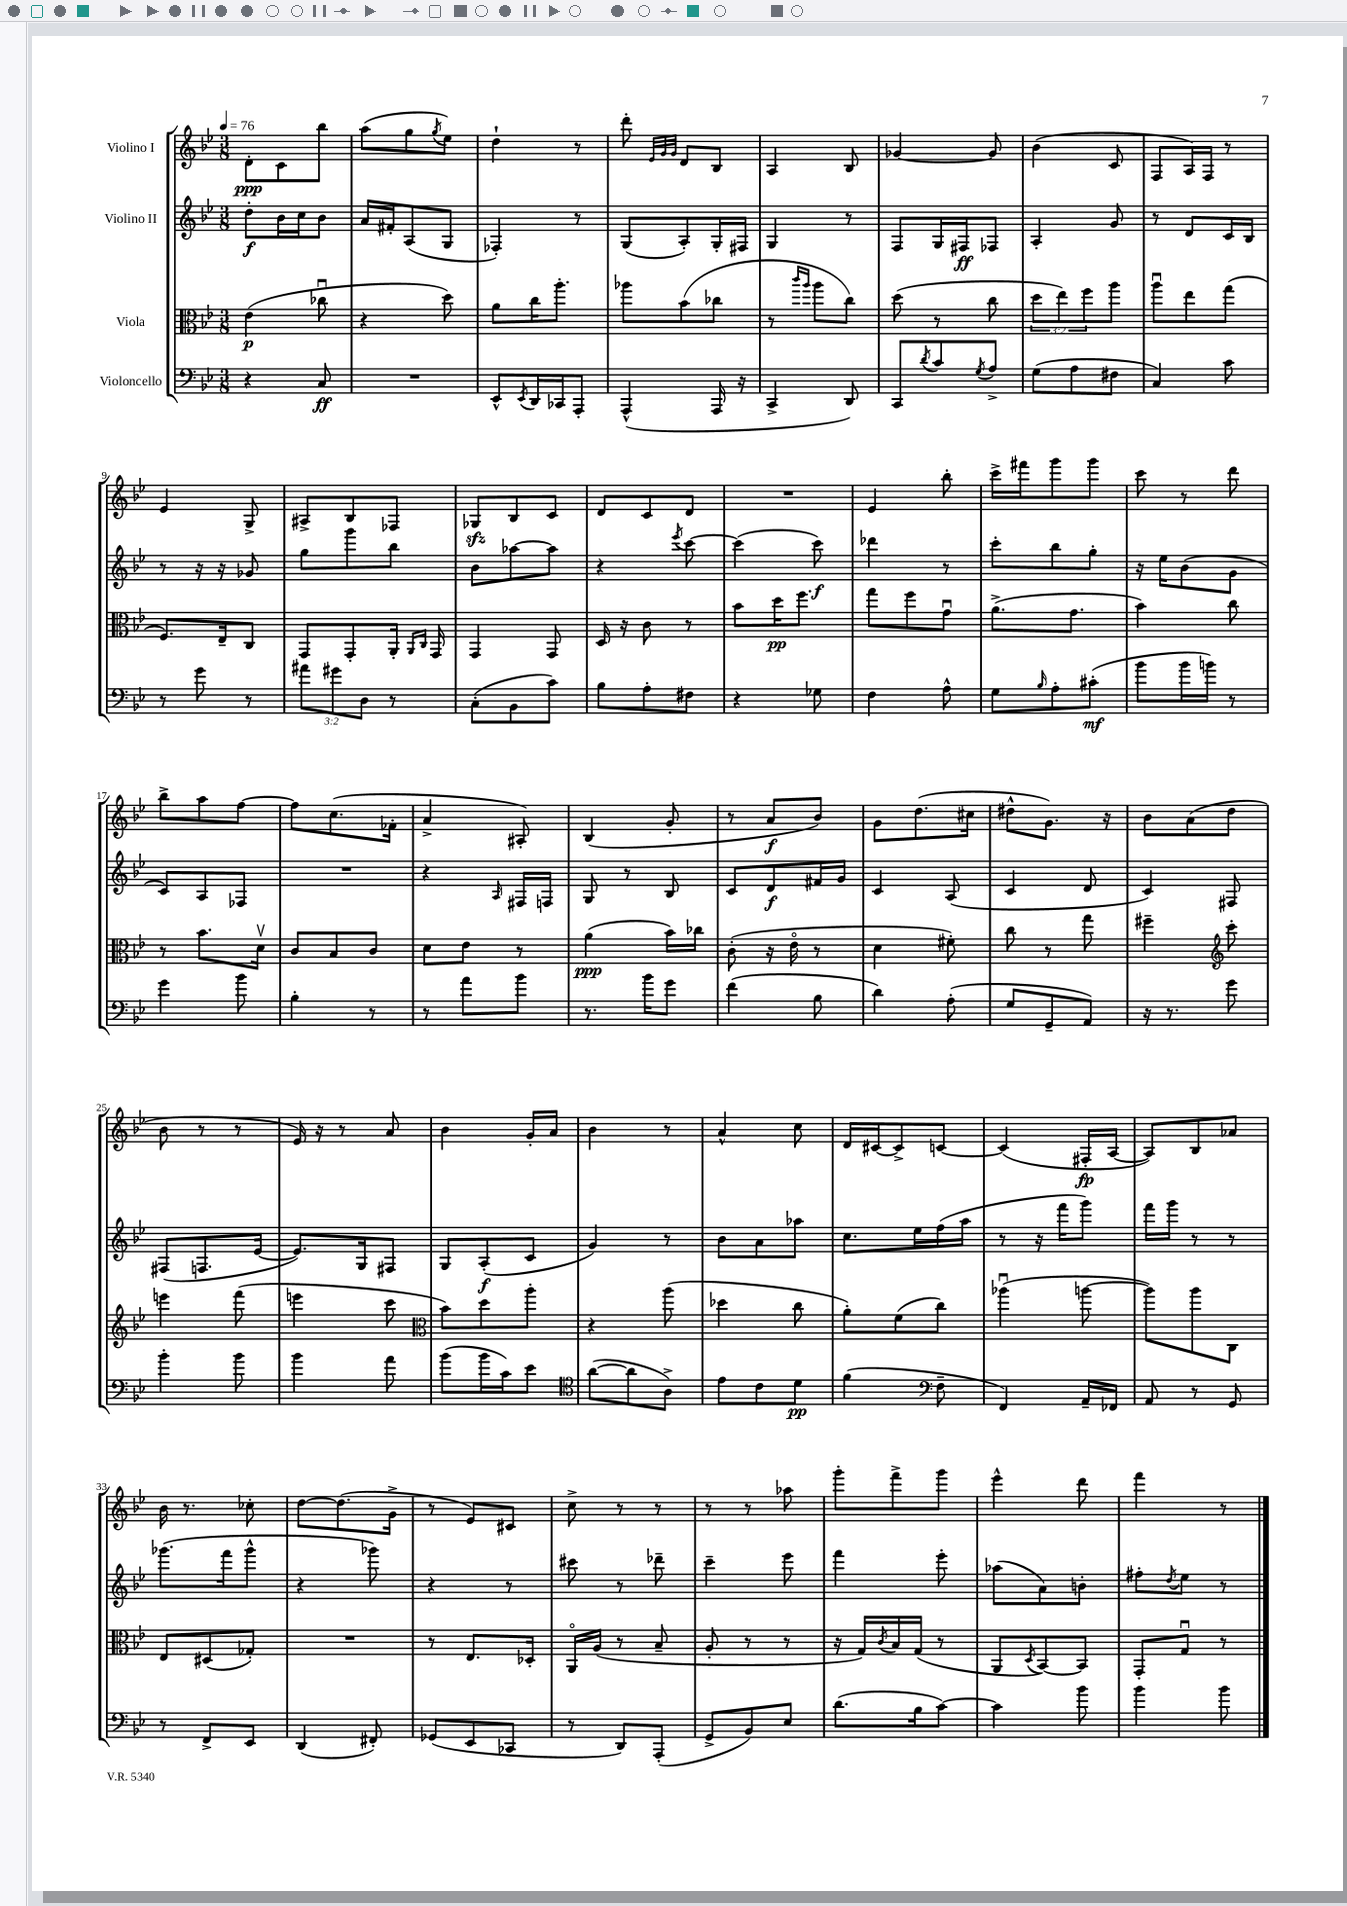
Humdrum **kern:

**kern	**dynam	**kern	**dynam	**kern	**dynam	**kern	**dynam
*part4	*part4	*part3	*part3	*part2	*part2	*part1	*part1
*staff4	*staff4	*staff3	*staff3	*staff2	*staff2	*staff1	*staff1
*I"Violoncello	*	*I"Viola	*	*I"Violino II	*	*I"Violino I	*
*clefF4	*	*clefC3	*	*clefG2	*	*clefG2	*
*k[b-e-]	*	*k[b-e-]	*	*k[b-e-]	*	*k[b-e-]	*
*M3/8	*	*M3/8	*	*M3/8	*	*M3/8	*
*MM76	*	*MM76	*	*MM76	*	*MM76	*
=1	=1	=1	=1	=1	=1	=1	=1
4r	.	(4e-\	p	8dd'\L	f	8d'\L	ppp
.	.	.	.	16b-\L	.	8c\	.
.	.	.	.	16cc\J	.	.	.
8C/	ff	8cc-Xu\	.	8b-\J	.	8bb-\J	.
=2	=2	=2	=2	=2	=2	=2	=2
4.r	.	4r	.	16a/LL	.	(8aa\L	.
.	.	.	.	16f#X'/J	.	.	.
.	.	.	.	(8A/	.	8gg\	.
.	.	.	.	.	.	8qgg/	.
.	.	8dd\)	.	8G/J	.	8ee-\J)	.
=3	=3	=3	=3	=3	=3	=3	=3
8EE-^^/L	.	8a\L	.	4F-X'/)	.	4dd`\	.
8qEE-/	.	.	.	.	.	.	.
16DD/L	.	16cc\K	.	.	.	.	.
16CC-X/J	.	8.aa'\J	.	.	.	.	.
8AAA'/J	.	.	.	8r	.	8r	.
=4	=4	=4	=4	=4	=4	=4	=4
(4AAA^^/	.	8aa-X\L	.	(8G/L	.	8ddd'\	.
.	.	.	.	.	.	32qqe-/LLL	.
.	.	.	.	.	.	32qqg/	.
.	.	.	.	.	.	32qqg/JJJ	.
.	.	(8b-\	.	8A'/)	.	8d/L	.
16AAA/	.	8cc-X\J	.	16G'/L	.	8B-/J	.
16r	.	.	.	16F#X/JJ	.	.	.
=5	=5	=5	=5	=5	=5	=5	=5
4CC^/	.	8r	.	4G/	.	4A/	.
.	.	16qqccc/LL	.	.	.	.	.
.	.	16qqaa/JJ	.	.	.	.	.
.	.	8aa\L	.	.	.	.	.
8DD/)	.	8cc\J)	.	8r	.	8B-/	.
=6	=6	=6	=6	=6	=6	=6	=6
8CC/L	.	(8dd\	.	8F/L	.	[4g-X/	.
8qd/	.	.	.	.	.	.	.
8c/	.	8r	.	16G/L	.	.	.
.	.	.	.	16F#X/J	ff	.	.
8qG/	.	.	.	.	.	.	.
8A^/J	.	8cc\	.	8F-X/J	.	8g-/]	.
=7	=7	=7	=7	=7	=7	=7	=7
(8G\L	.	12dd\L	.	4A'/	.	(4b-\	.
.	.	12ee-\)	.	.	.	.	.
8A\	.	.	.	.	.	.	.
.	.	12ff\	.	.	.	.	.
8F#X\J	.	8aa\J	.	8g/	.	8c/	.
=8	=8	=8	=8	=8	=8	=8	=8
4C/)	.	8aau\L	.	8r	.	8F/L	.
.	.	8ee-\	.	8d/L	.	16A/L)	.
.	.	.	.	.	.	16F/JJ	.
8c\	.	(8gg\J	.	16c/L	.	8r	.
.	.	.	.	16B-/JJ	.	.	.
!!LO:LB:g=z
=9	=9	=9	=9	=9	=9	=9	=9
8r	.	8.F/L)	.	8r	.	4e-/	.
8g\	.	.	.	16r	.	.	.
.	.	16E-~/k	.	16r	.	.	.
8r	.	8C/J	.	8g-X/	.	8G^/	.
=10	=10	=10	=10	=10	=10	=10	=10
12a#X\L	.	8GG/L	.	8gg\L	.	8A#X^/L	.
12g#X\	.	.	.	.	.	.	.
.	.	8GG'/	.	8ggg\	.	8B-/	.
12D\J	.	.	.	.	.	.	.
8r	.	16AA'/Jk	.	8bb-\J	.	8F-X/J	.
.	.	16qqAA/LL	.	.	.	.	.
.	.	16qqC/JJ	.	.	.	.	.
.	.	16GG/	.	.	.	.	.
=11	=11	=11	=11	=11	=11	=11	=11
(8C'\L	.	4GG/	.	8b-\L	.	8G-Xzz/L	.
8BB-\	.	.	.	[8aa-X\	.	8B-/	.
8c\J)	.	8GG/	.	8aa-\J]	.	8c/J	.
=12	=12	=12	=12	=12	=12	=12	=12
8B-\L	.	16D/	.	4r	.	8d/L	.
.	.	16r	.	.	.	.	.
8A'\	.	8c\	.	.	.	8c/	.
.	.	.	.	8qeee-/	.	.	.
8F#X\J	.	8r	.	[8ccc\	.	8d/J	.
=13	=13	=13	=13	=13	=13	=13	=13
4r	.	8b-\L	.	(4ccc\]	.	4.r	.
.	.	16dd\K	pp	.	.	.	.
.	.	8.ff\J	.	.	.	.	.
8G-X\	.	.	.	8ccc\)	f	.	.
=14	=14	=14	=14	=14	=14	=14	=14
4F\	.	8gg\L	.	4ddd-X\	.	4e-/	.
.	.	8ff\	.	.	.	.	.
8A^^\	.	8gu\J	.	8r	.	8bb-'\	.
=15	=15	=15	=15	=15	=15	=15	=15
8G\L	.	(8.a^\L	.	8ccc'\L	.	16ccc^\LL	.
.	.	.	.	.	.	16fff#X\J	.
16qqB-/	.	.	.	.	.	.	.
8A'\	.	.	.	8bb-\	.	8ggg\	.
.	.	8.g\J	.	.	.	.	.
(8c#X'\J	mf	.	.	8gg'\J	.	8ggg\J	.
=16	=16	=16	=16	=16	=16	=16	=16
8b-\L	.	4b-\)	.	16r	.	8ccc\	.
.	.	.	.	16ee-\KL	.	.	.
16b-\L	.	.	.	(8b-\	.	8r	.
16bn\JJ)	.	.	.	.	.	.	.
8r	.	8cc\	.	8g\J	.	8ddd\	.
!!LO:LB:g=z
=17	=17	=17	=17	=17	=17	=17	=17
4g\	.	8r	.	8c/L)	.	8bb-^\L	.
.	.	8.b-\L	.	8A/	.	8aa\	.
8b-\	.	.	.	8F-X/J	.	[8ff\J	.
.	.	16dv\Jk	.	.	.	.	.
=18	=18	=18	=18	=18	=18	=18	=18
4B-'\	.	8c/L	.	4.r	.	8ff\L]	.
.	.	8B-/	.	.	.	(8.cc\	.
8r	.	8c/J	.	.	.	.	.
.	.	.	.	.	.	16f-X'\Jk	.
=19	=19	=19	=19	=19	=19	=19	=19
8r	.	8d\L	.	4r	.	4a^/	.
8a\L	.	8e-\J	.	.	.	.	.
.	.	.	.	16qqA/	.	.	.
8b-\J	.	8r	.	16F#X/LL	.	8A#X'/)	.
.	.	.	.	16Fn/JJ	.	.	.
=20	=20	=20	=20	=20	=20	=20	=20
8.r	.	(4a\	ppp	8G/	.	(4B-/	.
.	.	.	.	8r	.	.	.
16b-\KL	.	.	.	.	.	.	.
8g\J	.	16b-\LL)	.	8B-/	.	8g'/	.
.	.	16cc-X\JJ	.	.	.	.	.
=21	=21	=21	=21	=21	=21	=21	=21
(4f\	.	(8c'\	.	8c/L	.	8r	.
.	.	16r	.	8d/	f	8a/L	f
.	.	16e-\	.	.	.	.	.
8B-\	.	8r	.	16f#X/L	.	8b-/J)	.
.	.	.	.	16g/JJ	.	.	.
=22	=22	=22	=22	=22	=22	=22	=22
4d\)	.	4d\	.	4c/	.	8g\L	.
.	.	.	.	.	.	(8.dd\	.
(8A'\	.	8f#X'\)	.	(8A/	.	.	.
.	.	.	.	.	.	16cc#X\Jk	.
=23	=23	=23	=23	=23	=23	=23	=23
8G/L	.	8cc\	.	4c/	.	8dd#X^^\L	.
8GG~/	.	8r	.	.	.	8.g\J)	.
8AA/J)	.	8gg\	.	8d/	.	.	.
.	.	.	.	.	.	16r	.
=24	=24	=24	=24	=24	=24	=24	=24
16r	.	4ff#X~\	.	4c/)	.	8b-\L	.
8.r	.	.	.	.	.	.	.
.	.	.	.	.	.	(8a\	.
*	*	*clefG2	*	*	*	*	*
8g\	.	8ccc'\	.	8F#X/	.	8dd\J	.
!!LO:LB:g=z
=25	=25	=25	=25	=25	=25	=25	=25
4b-'\	.	4eeen\	.	(8F#X/L	.	8b-\	.
.	.	.	.	8.Fn/	.	8r	.
8b-\	.	(8fff\	.	.	.	8r	.
.	.	.	.	[16e-/Jk	.	.	.
=26	=26	=26	=26	=26	=26	=26	=26
4b-\	.	4eeen\	.	8.e-/L])	.	16e-/)	.
.	.	.	.	.	.	16r	.
.	.	.	.	.	.	8r	.
.	.	.	.	16G/k	.	.	.
8a\	.	8ccc\	.	8F#X/J	.	8a/	.
=27	=27	=27	=27	=27	=27	=27	=27
*	*	*clefC3	*	*	*	*	*
(8b-\L	.	8b-\L)	.	8G/L	.	4b-\	.
16b-\L	.	8dd\	.	(8A'/	f	.	.
16c\J)	.	.	.	.	.	.	.
8e-\J	.	8aa'\J	.	8c/J	.	16g'/LL	.
.	.	.	.	.	.	16a/JJ	.
=28	=28	=28	=28	=28	=28	=28	=28
*clefC4	*	*	*	*	*	*	*
([8a\L	.	4r	.	4g/)	.	4b-\	.
8a\]	.	.	.	.	.	.	.
8A^\J)	.	(8aa\	.	8r	.	8r	.
=29	=29	=29	=29	=29	=29	=29	=29
8e-\L	.	4dd-X\	.	8b-\L	.	4a^^/	.
8c\	.	.	.	8a\	.	.	.
8d\J	pp	8cc\	.	8aa-X\J	.	8cc\	.
=30	=30	=30	=30	=30	=30	=30	=30
(4f\	.	8a'\L)	.	8.cc\L	.	16d/LL	.
.	.	.	.	.	.	[16c#X/J	.
.	.	(8f\	.	.	.	8c#^/]	.
.	.	.	.	16ee-\L	.	.	.
*clefF4	*	*	*	*	*	*	*
8F~\	.	8cc\J)	.	(16ff\	.	[8cn/J	.
.	.	.	.	16aa\JJ	.	.	.
=31	=31	=31	=31	=31	=31	=31	=31
4FF/)	.	(4aa-Xu\	.	8r	.	(4c/]	.
.	.	.	.	16r	.	.	.
.	.	.	.	16fff\KL	.	.	.
16AA~/LL	.	[8aan\	.	8ggg\J)	.	16F#X'/LL	fp
16FF-X/JJ	.	.	.	.	.	[16A/JJ	.
=32	=32	=32	=32	=32	=32	=32	=32
8AA/	.	8aa\L])	.	16fff\LL	.	8A/L])	.
.	.	.	.	16ggg\JJ	.	.	.
8r	.	8aa\	.	8r	.	8B-/	.
8GG/	.	8C\J	.	8r	.	8a-X/J	.
!!LO:LB:g=z
=33	=33	=33	=33	=33	=33	=33	=33
8r	.	8E-/L	.	(8.ggg-X\L	.	16b-\	.
.	.	.	.	.	.	8.r	.
8FF^/L	.	(8D#X/	.	.	.	.	.
.	.	.	.	16fff\k	.	.	.
8EE-/J	.	8G-X'/J)	.	8ggg-^^\J	.	8cc-X'\	.
=34	=34	=34	=34	=34	=34	=34	=34
(4DD/	.	4.r	.	4r	.	[8dd\L	.
.	.	.	.	.	.	(8.dd\]	.
8FF#X'/)	.	.	.	8ggg-X\)	.	.	.
.	.	.	.	.	.	16g^\Jk	.
=35	=35	=35	=35	=35	=35	=35	=35
(8GG-X/L	.	8r	.	4r	.	8r	.
8EE-/	.	8.E-/L	.	.	.	8e-/L)	.
8CC-X/J	.	.	.	8r	.	8c#X/J	.
.	.	16D-X'/Jk	.	.	.	.	.
=36	=36	=36	=36	=36	=36	=36	=36
8r	.	16AA/LL	.	8ccc#X\	.	8cc^\	.
.	.	(16A/JJ	.	.	.	.	.
8DD/L)	.	8r	.	8r	.	8r	.
(8AAA'/J	.	8B-~/	.	8ddd-X~\	.	8r	.
=37	=37	=37	=37	=37	=37	=37	=37
8GG^/L	.	8A'/	.	4ccc~\	.	8r	.
8BB-/)	.	8r	.	.	.	8r	.
8E-/J	.	8r	.	8eee-\	.	8aa-X\	.
=38	=38	=38	=38	=38	=38	=38	=38
(8.d\L	.	16r	.	4fff\	.	8ggg'\L	.
.	.	16G/LL)	.	.	.	.	.
.	.	8qc/	.	.	.	.	.
.	.	16B-/	.	.	.	8fff^\	.
16B-\k	.	(16G/JJ	.	.	.	.	.
[8c\J)	.	8r	.	8eee-'\	.	8ggg\J	.
=39	=39	=39	=39	=39	=39	=39	=39
4c\]	.	8AA/L	.	(8aa-X\L	.	4eee-^^\	.
.	.	8qD/	.	.	.	.	.
.	.	[8BB-/)	.	8a\)	.	.	.
8b-\	.	8BB-/J]	.	8bn'\J	.	8ddd\	.
=40	=40	=40	=40	=40	=40	=40	=40
4b-\	.	8GG'/L	.	8ff#X'\L	.	4fff\	.
.	.	.	.	8qdd/	.	.	.
.	.	8Gu/J	.	8ee-\J	.	.	.
8b-\	.	8r	.	8r	.	8r	.
==	==	==	==	==	==	==	==
*-	*-	*-	*-	*-	*-	*-	*-
